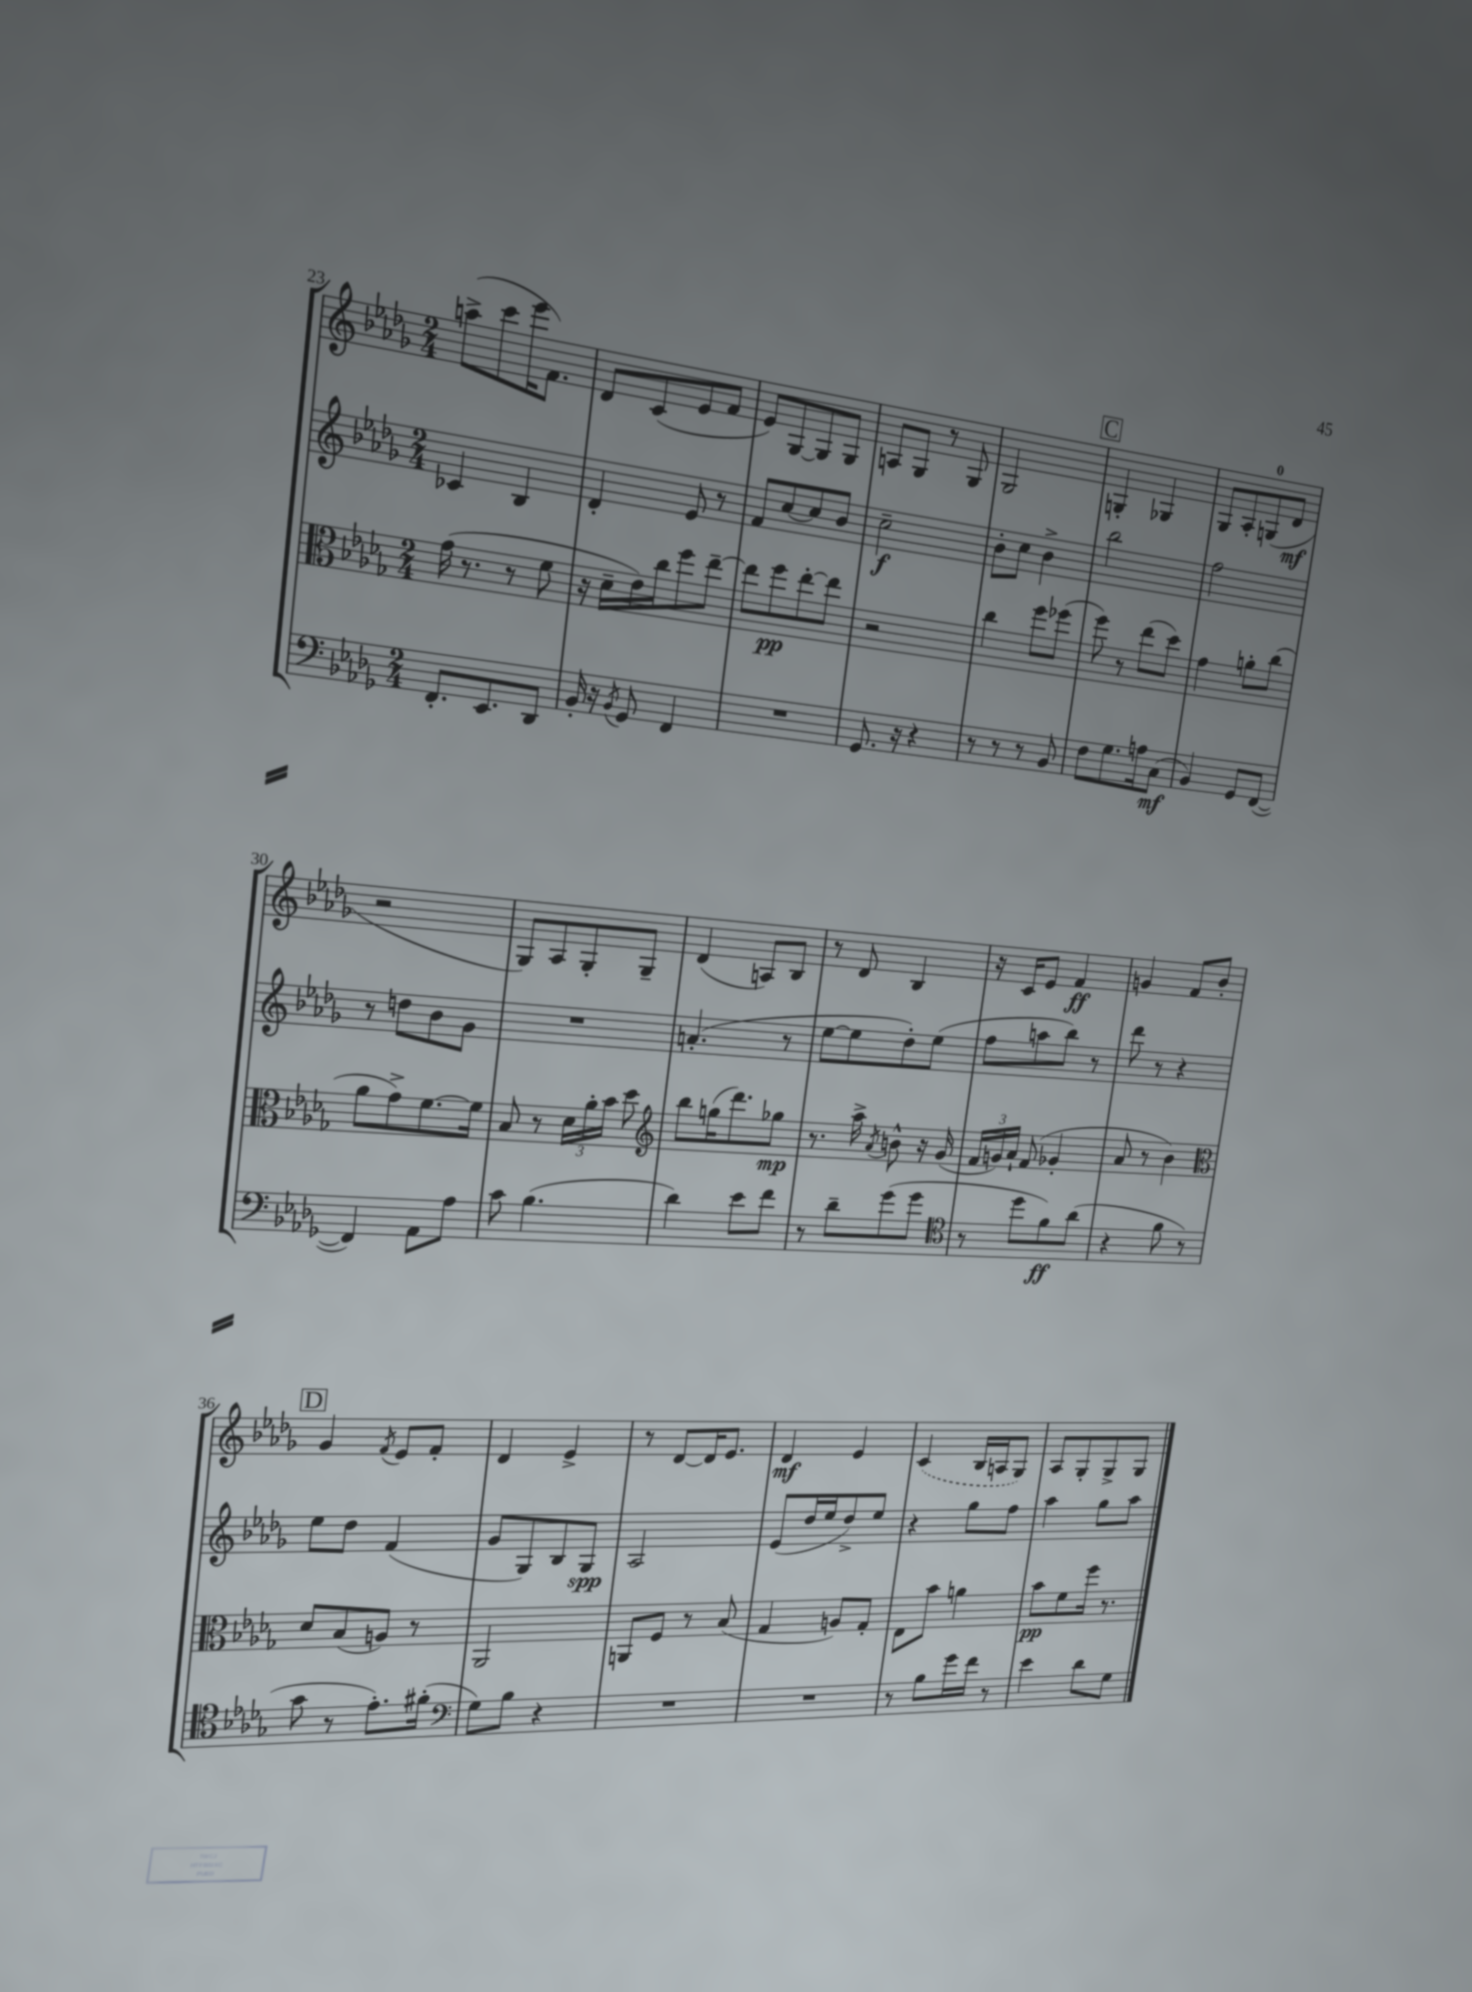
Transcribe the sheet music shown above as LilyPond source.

<<
\new StaffGroup <<
\new Staff = "s0" {
    \clef treble \key des \major \numericTimeSignature \time 2/4
    \autoBeamOff a''8[->( c'''8 ees'''16 f'8.]) |
    des'8[ c'8( ees'8 f'8] |
    ees'8[) ges8~ ges8 ges8] |
    a8[ ges8] r8 ges8 |
    ges2 |
    \mark \markup { \box "C" } g4-. ges4 |
    ges8[ aes8-. g8-0( des'8]\mf |
    r2 |
    ges8[) aes8 ges8-. ges8]-- |
    des'4( a8[) bes8] |
    r8 des'8 bes4 |
    r16 c'16[ ees'8] f'4\ff |
    g'4 f'8[ bes'8]-. |
    \mark \markup { \box "D" } ges'4 \acciaccatura { f'8 } ees'8[ f'8]-. |
    des'4 ees'4-> |
    r8 des'8[~ des'16 ees'8.] |
    des'4\mf ees'4 |
    \once \slurDashed c'4( bes16[ a16 ges8]) |
    aes8[ ges8-. ges8-> ges8] \bar "|." |
}
\new Staff = "s1" {
    \clef treble \key des \major \numericTimeSignature \time 2/4
    \autoBeamOff ces'4 bes4 |
    des'4-. ees'8 r8 |
    f'8[ c''8~ c''8 bes'8] |
    c''2--\f |
    bes'8[-. c''8] bes'4-> |
    \mark \markup { \box "C" } bes''2 |
    f''2 |
    r8 d''8[ bes'8 ges'8] |
    R2 |
    a'4.-.( r8 |
    ees''8[~ ees''8 des''8-.) ees''8]( |
    f''8[ a''8 bes''8]) r8 |
    des'''8 r8 r4 |
    \mark \markup { \box "D" } ees''8[ des''8] f'4( |
    ges'8[ ges8) bes8 ges8]\spp |
    aes2 |
    ees'8[( des''16 ees''16 des''8->) ees''8] |
    r4 ges''8[ f''8] |
    aes''4 ges''8[ aes''8] \bar "|." |
}
\new Staff = "s2" {
    \clef alto \key des \major \numericTimeSignature \time 2/4
    \autoBeamOff ges'16( r8. r8 f'8 |
    r16 des'16[-- ees'16) c''16 f''8 ees''8]~-- |
    ees''8[ f''8\pp ees''8~-. ees''8] |
    r2 |
    c''4 f''8[ fes''8]( |
    \mark \markup { \box "C" } f''8) r8 ees''8[( des''8]) |
    ges'4 a'8[-. c''8]( |
    aes'8[ ges'8->) f'8.~ f'16] |
    bes8 r8 \tuplet 3/2 { des'16[ aes'16-. bes'16] } des''8 |
    \clef treble bes''8[ g''16( des'''8.) ges''8]\mp |
    r8. aes''16-> \acciaccatura { aes'8 } b'8-^ r16 ges'16( |
    \tuplet 3/2 { f'16[ g'16) aes'16]-! } f'8( ges'4-. |
    aes'8 r8 bes'4) |
    \mark \markup { \box "D" } \clef alto des'8[ bes8( a8]) r8 |
    aes,2 |
    a,8[ f8] r8 bes8( |
    ges4 a8[) ges8]-. |
    ees8[ bes'8] a'4 |
    bes'8[\pp f'8 f''16] r8. \bar "|." |
}
\new Staff = "s3" {
    \clef bass \key des \major \numericTimeSignature \time 2/4
    \autoBeamOff f,8.[-. ees,8. des,8] |
    bes,16-. r16 \acciaccatura { bes,8 } ges,8 f,4 |
    R2 |
    ges,8. r16 r4 |
    r8 r8 r8 bes,8 |
    \mark \markup { \box "C" } f8[ ges8. a16 c8]\mf( |
    bes,4) ges,8[ f,8]~( |
    f,4) aes,8[ aes8] |
    c'8 bes4.( |
    des'4) ees'8[ f'8] |
    r8 des'8[-- ges'8( ges'8] |
    \clef tenor r8 des''8[ f'8\ff) aes'8]( |
    r4 f'8 r8 |
    \mark \markup { \box "D" } ges'8 r8 ees'8.[-.) fis'16]-.( |
    \clef bass ges8[) bes8] r4 |
    R2 |
    R2 |
    r8 bes8[ ges'16 f'16] r8 |
    ees'4 des'8[ ges8] \bar "|." |
}
>>
>>
\layout { \context { \Score currentBarNumber = #23 } }
